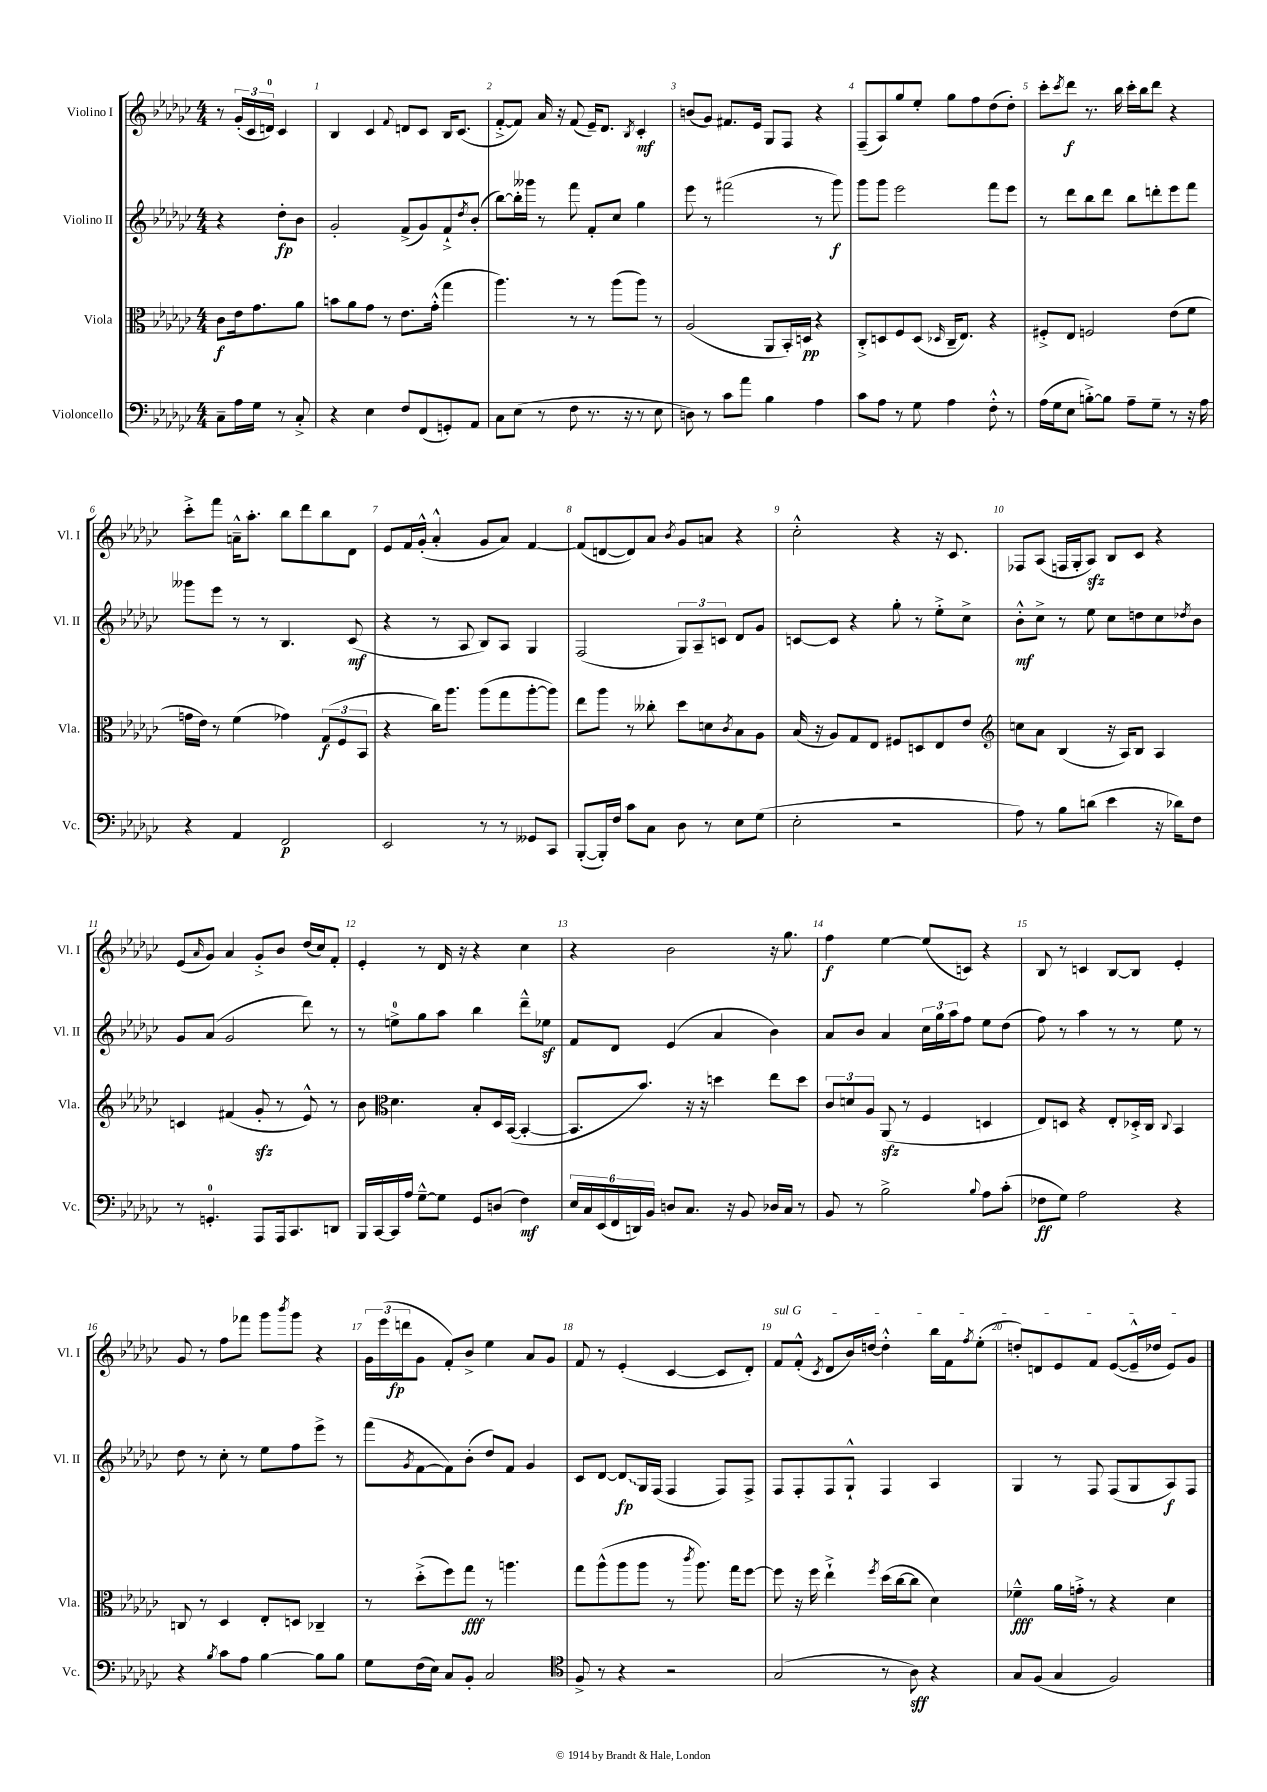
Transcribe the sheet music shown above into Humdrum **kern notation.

**kern	**kern	**kern	**kern
*staff4	*staff3	*staff2	*staff1
*clefF4	*clefC3	*clefG2	*clefG2
*k[b-e-a-d-g-c-]	*k[b-e-a-d-g-c-]	*k[b-e-a-d-g-c-]	*k[b-e-a-d-g-c-]
*M4/4	*M4/4	*M4/4	*M4/4
8C-~	8c-	4r	8r
16A-	16e-	.	(24g-'
.	.	.	24c-
16G-	8.g-	.	.
.	.	.	24d)
8r	.	8dd-'	4c-
8C-'^	8a-	8b-	.
=	=	=	=
4r	8b	2g-'	4B-
.	8a-	.	.
4E-	8g-	.	4c-
.	8r	.	.
.	.	.	8qqf
8F	8.e-	(8f^	8d
(8FF	.	8g-)	8c-
.	(16g-'^^	.	.
8GG')	4gg-	8f`^	16B-
.	.	.	(8.c-
.	.	8qdd-	.
8AA-	.	(8b-'	.
=	=	=	=
8C-	4.aa-)	[8bb-)	[8f'^
(8E-	.	16bb-']	8f])
.	.	16ggg--	.
8r	.	8r	16a-
.	.	.	16r
8F	8r	8fff	(8f
8.r	8r	8f'	16e-~)
.	.	.	8.d-
.	(8aa-	8cc-	.
16r	.	.	.
.	.	.	8qB-
8r	8aa-)	4gg-	4c-'
8E-	8r	.	.
=	=	=	=
8D)	(2A-	8eee-	(8b
8r	.	8r	8g-)
8c-	.	(2fff#	8.f#
8a-	.	.	.
.	.	.	16e-
4B-	8AA-	.	8G-
.	16BB-')	.	8F
.	16D	.	.
4A-	4r	8r	4r
.	.	8ggg-)	.
=	=	=	=
8c-	8C-'^	8ggg-	(8F~
8A-	8D	8ggg-	8A-)
8r	8F	2eee-	8gg-
8G-	(8D	.	8ee-'
.	16qqD-	.	.
4A-	16C-~	.	8gg-
.	8.E-)	.	.
.	.	.	8ff
8F'^^	4r	8fff	(8dd-
8r	.	8eee-	8dd-')
=	=	=	=
(16A-	8F#'^	8r	8ccc-'
16G-	.	.	.
.	.	.	8qccc-
8E-	8E-	8ddd-	8ddd-
[8B'^)	2F	8bb-	8.r
8B]	.	8ddd-	.
.	.	.	16bb-
8A-~	.	8bb-	16ccc-'
.	.	.	16bb-
8G-~	.	8ddd'	8ddd-
8r	(8e-	8eee-	4r
16r	8f	8fff	.
16A-	.	.	.
=	=	=	=
4r	16g	8ggg--	8ccc-'^
.	16e-)	.	.
.	8r	8eee-	8fff
4AA-	(4f	8r	16a~^^
.	.	.	8.aa-'
.	.	8r	.
2FF	4g-)	4.B-	8bb-
.	.	.	8ddd-
.	(12G-	.	8bb-
.	12F	.	.
.	.	(8c-	8d-
.	12BB-	.	.
=	=	=	=
2EE-	4r	4r	8e-
.	.	.	16f
.	.	.	(16g-'^^
.	16cc-)	8r	4a-'^^
.	8.aa-	.	.
.	.	8A-	.
8r	(8aa-	8B-)	8g-
8r	8gg-	8A-	8a-)
8GG--	[8aa-'	4G-	[4f
8CC-	8aa-])	.	.
=	=	=	=
([8BBB-'	8ee-	(2F	(8f]
16BBB-'])	8aa-	.	[8d
16F	.	.	.
8c-	8r	.	8d])
8C-	8cc--'	.	8a-
.	.	.	8qb-
8D-	8dd-	12G-)	8g-
.	.	12A-~	.
8r	8d	.	8a
.	.	12c	.
.	8qc-	.	.
8E-	8B-	8d-	4r
(8G-	8A-	8g-	.
=	=	=	=
2E-'	(16B-	[8c	2cc-'^^
.	16r	.	.
.	8A-)	8c]	.
.	8G-	4r	.
.	8E-	.	.
2r	8F#	8gg-'	4r
.	8D	8r	.
.	8E-	8ee-'^	16r
.	.	.	8.c-
.	8e-	8cc-^	.
=	=	=	=
*	*clefG2	*	*
8A-)	8cc	8b-'^^	8F-
8r	8a-	8cc-^	(8A-
8B-	(4B-	8r	16F
.	.	.	16G-'
(8d	.	8ee-	8A-)
4e-	16r	8cc-	8B-
.	16A-)	.	.
.	8B-	8dd	8c-
16r	4A-	8cc-	4r
16d-)	.	.	.
.	.	8qdd-	.
8F	.	8b-	.
=	=	=	=
8r	4c	8g-	(8e-
.	.	.	16qqa-
4.GG'	.	(8a-	8g-)
.	(4f#	2g-	4a-
8AAA-	8g-'	.	8g-'^
16AAA-	8r	.	8b-
8.CC-	.	.	.
.	8e-^^)	8ddd-)	(16dd-
.	.	.	16cc-)
8DD	8r	8r	8f'
=	=	=	=
16BBB-	8b-	8r	4e-'
[16CC-	.	.	.
*	*clefC3	*	*
16CC-]	4.d-	8ee^	.
16A-	.	.	.
[8G-~^^	.	8gg-	8r
8G-]	.	8aa-	16d-
.	.	.	16r
8GG-	8B-'	4bb-	4r
(8D	16D-	.	.
.	([16BB-	.	.
4F)	4BB-'_	8ddd-~^^	4cc-
.	.	8ee-	.
=	=	=	=
24E-	8.BB-]	8f	4r
24C-	.	.	.
(24EE-	.	.	.
24FF	.	8d-	.
24DD)	.	.	.
.	8.b-)	.	.
24BB-	.	.	.
8D	.	(4e-	2b-
8.C-	16r	.	.
.	16r	.	.
.	4dd	4a-	.
16r	.	.	.
8BB-	.	.	.
16D-	8ee-	4b-)	16r
16C-	.	.	8.gg-
8r	8dd	.	.
=	=	=	=
8BB-	12c-	8a-	4ff
.	12d	.	.
8r	.	8b-	.
.	12A-	.	.
2B-^	(8AA-	4a-	[4ee-
.	8r	.	.
.	4F	24cc-	(8ee-]
.	.	24gg-	.
.	.	24aa-	.
.	.	8ff	8c)
8qqB-	.	.	.
8A-	4D	8ee-	4r
(8c-'	.	(8dd-	.
=	=	=	=
8F-	8E-)	8ff)	8B-
8G-)	8D	8r	8r
2A-	4r	4aa-	4c
.	8E-'	8r	[8B-
.	16D-'^	8r	8B-]
.	16C-	.	.
.	8qqC-	.	.
4r	4BB-	8ee-	4e-'
.	.	8r	.
=	=	=	=
4r	8C	8dd-	8g-
.	8r	8r	8r
8qB-	.	.	.
8c-	4D-	8cc-'	8ff
8A-	.	8r	8fff-
[4B-	8E-'	8ee-	8ggg-
.	.	.	8qbbb-
.	8D	8ff	8ggg-
8B-]	4C-~	8eee-^	4r
8B-	.	8r	.
=	=	=	=
8G-	8r	(8fff	24g-
.	.	.	(24eee-
.	.	.	24ddd
.	.	8qg-	.
(16F	(8dd-'^	[8f	8g-
16E-)	.	.	.
8C-	8ff)	8f])	8f')
8BB-'	8gg-	(8b-'	8b-^
2C-	8r	8dd-)	4ee-
.	4.aa	8f	.
.	.	4g-	8a-
.	.	.	8g-
=	=	=	=
*clefC4	*	*	*
8F^	8gg-	8c-	8f
8r	(8aa-^^	[8d-	8r
4r	8aa-	8d-]	(4e-'
.	8aa-	16G-	.
.	.	(16F	.
2r	8r	4F	[4c-
.	8qccc-	.	.
.	8.aa-)	.	.
.	.	8F)	8c-]
.	16gg-	.	.
.	[8ff	8F^	8d-')
=	=	=	=
(2G-	8ff]	8F	8f
.	16r	8F'	(8f'^^
.	16ff	.	.
.	.	.	8qc-
.	4ee-`^	8F	8d-
.	.	8G-`^^	16b-)
.	.	.	[16dd
.	8qff	.	.
8r	(16dd-	4F	4dd'^^]
.	[16cc-	.	.
8A-)	8cc-]	.	.
4r	4d-)	4A-	16bb-
.	.	.	16f
.	.	.	8qff
.	.	.	(8ee-'
=	=	=	=
8G-	4f-~^^	4G-	8dd')
(8F	.	.	8d
4G-	16a-	8r	8e-
.	16g'^	.	.
.	8r	8F	8f
2F)	4r	(8F	([8e-
.	.	8G-	16e-~^^]
.	.	.	16dd-
.	4d-	8A-)	8e-)
.	.	8F	8g-
==	==	==	==
*-	*-	*-	*-
